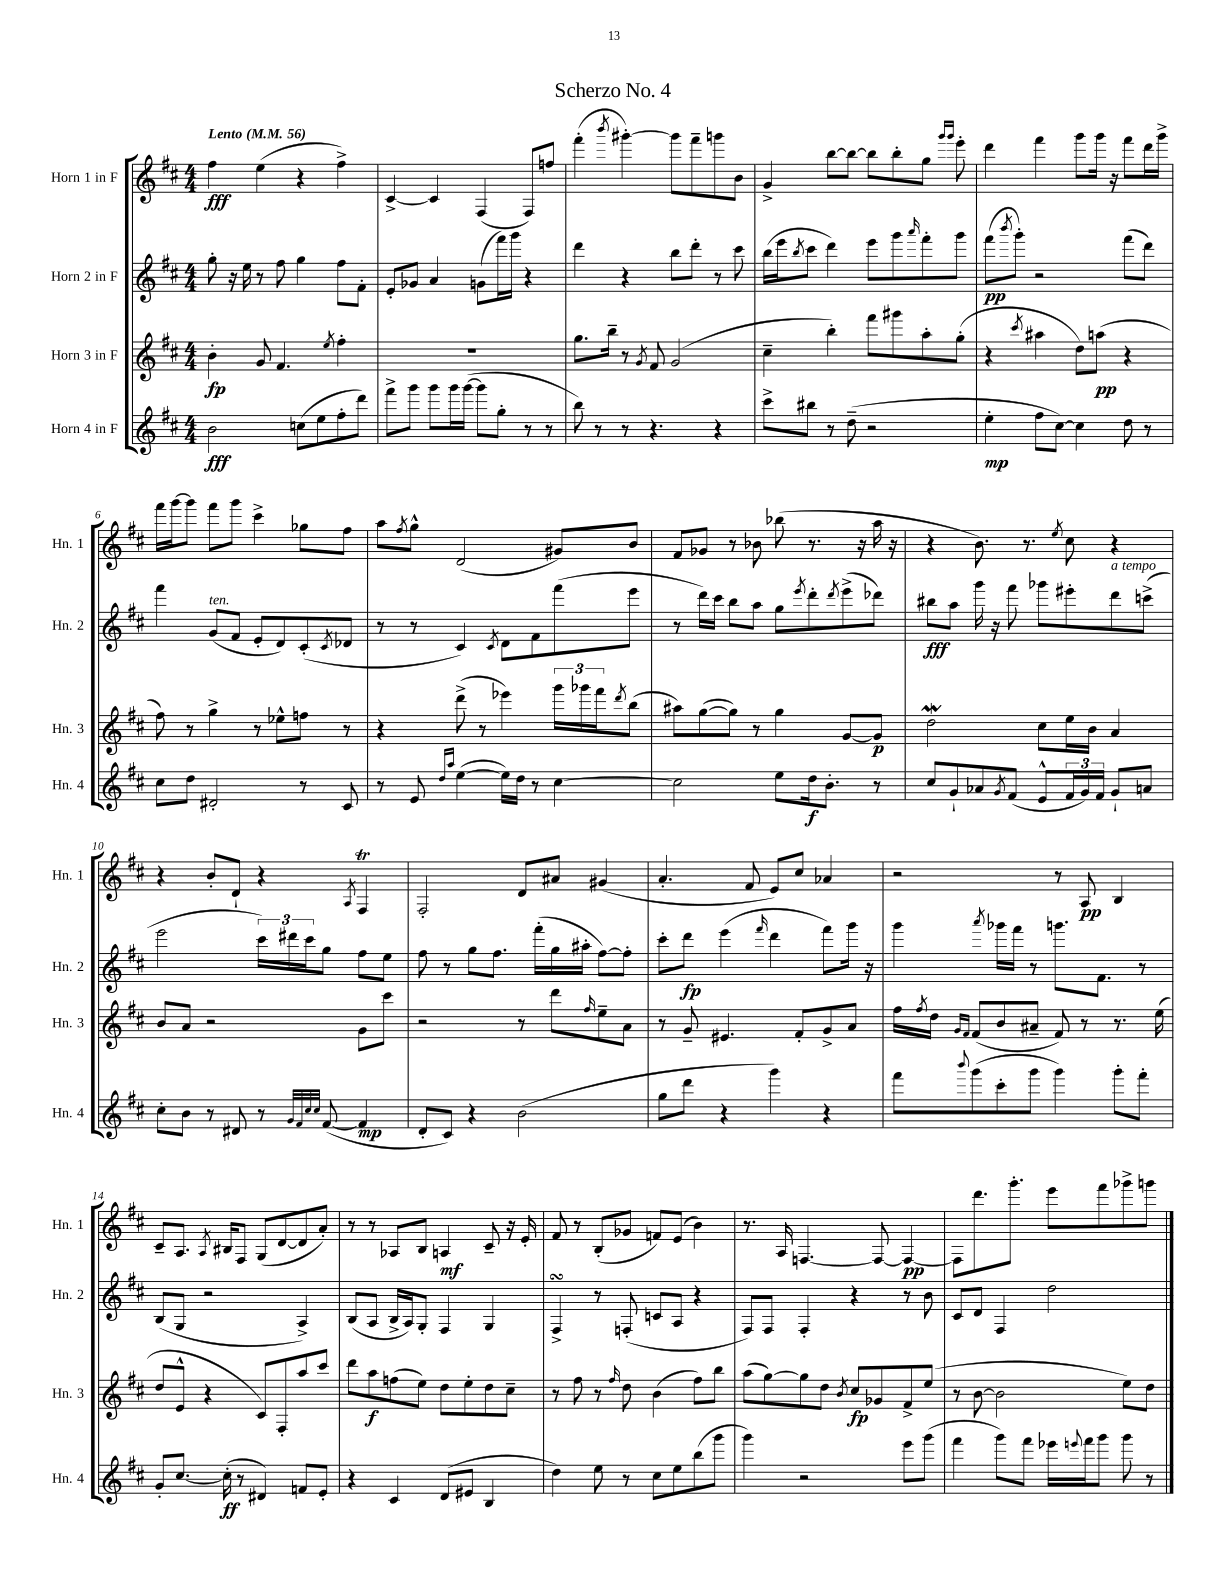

**kern	**kern	**kern	**kern
*staff4	*staff3	*staff2	*staff1
*clefG2	*clefG2	*clefG2	*clefG2
*k[f#c#]	*k[f#c#]	*k[f#c#]	*k[f#c#]
*M4/4	*M4/4	*M4/4	*M4/4
*MM56	*MM56	*MM56	*MM56
2b	4b'	8gg'	4ff#
.	.	16r	.
.	.	16ee	.
.	8g	8r	(4ee
.	4.f#	8ff#	.
(8cc	.	4gg	4r
8ee	.	.	.
.	8qee	.	.
8ff#'	4ff#'	8ff#	4ff#^)
8ddd)	.	8f#'	.
=	=	=	=
8fff#^	1r	8e'	[4c#^
8ggg	.	8g-	.
8ggg	.	4a	4c#]
16ggg	.	.	.
([16ggg	.	.	.
8ggg]	.	(8g	(4F#
8gg'	.	16fff#)	.
.	.	16ggg	.
8r	.	4r	8F#)
8r	.	.	8ff
=	=	=	=
8bb)	8.gg	4ddd	(4fff#'
8r	.	.	.
.	16bb~	.	.
.	.	.	8qbbb
8r	8r	4r	[4ggg#')
.	8qg	.	.
4.r	8f#	.	.
.	(2g	8bb	8ggg#]
.	.	8ddd'	8fff#~
4r	.	8r	8ggg
.	.	8ccc#	8b
=	=	=	=
8ccc#^	4cc#~	(16bb	4g^
.	.	16eee	.
.	.	8qbb	.
8bb#	.	8ccc#	.
8r	4bb')	4ddd)	[8bb
(8dd~	.	.	8bb_
2r	8fff#	8eee	8bb]
.	8ggg#	8ggg	8bb'
.	.	16qqaaa	.
.	8aa'	8fff#'	8gg
.	.	.	16qqggg
.	.	.	16qqggg
.	(8gg'	8ggg	8eee'
=	=	=	=
4ee'	4r	(8fff#	4ddd
.	.	8qbbb	.
.	.	8ggg')	.
.	8qccc#	.	.
8ff#	4aa#	2r	4fff#
[8cc#)	.	.	.
4cc#]	8dd)	.	8ggg
.	(8aa	.	16ggg
.	.	.	16r
8dd	4r	(8fff#	8fff#
8r	.	8ddd)	16ddd
.	.	.	16ggg^
=	=	=	=
8cc#	8ff#)	4fff#	16fff#
.	.	.	[16ggg
8dd	8r	.	8ggg]
2d#'	4gg^	(8g	8fff#
.	.	8f#	8ggg
.	8r	8e'	4ccc#^
.	8ee-^^	8d)	.
8r	8ff	(8c#'	8gg-
.	.	8qc#	.
8c#	8r	8d-	8ff#
=	=	=	=
8r	4r	8r	8aa
.	.	.	8qff#
8e	.	8r	8gg^^
16qqdd	.	.	.
16qqaa	.	.	.
([4ee	(8ddd^	4c#)	(2d
.	8r	.	.
.	.	8qc#	.
16ee])	4eee-)	8d	.
16dd	.	.	.
8r	.	8f#	.
[4cc#	24ggg	(8fff#	8g#)
.	24ggg-	.	.
.	24fff#	.	.
.	8qddd	.	.
.	(8bb	8eee	8b
=	=	=	=
2cc#]	8aa#)	8r	8f#
.	([8gg	16ddd)	8g-
.	.	16ccc#	.
.	8gg])	8bb	8r
.	8r	8aa	8b-
8ee	4gg	8gg	(8bb-
.	.	8qeee	.
16dd	.	8ddd'	8.r
8.b'	.	.	.
.	.	8qddd	.
.	[8g	(8eee^	.
.	.	.	16r
8r	8g]	8ddd-)	16aa
.	.	.	16r
=	=	=	=
8cc#	2dd	8bb#	4r
8g`	.	8aa	.
8a-	.	16ggg	8.b)
.	.	16r	.
8qg	.	.	.
(8f#	.	8fff#	.
.	.	.	8.r
8e^^	8cc#	8ggg-	.
.	.	.	8qee
24f#	16ee	8eee#'	8cc#
24g)	.	.	.
.	16b	.	.
24f#	.	.	.
8g`	4a	8ddd	4r
8a	.	(8ccc^	.
=	=	=	=
8cc#'	8b	2eee	4r
8b	8a	.	.
8r	2r	.	8b'
8d#	.	.	8d`
8r	.	24ccc#)	4r
.	.	24ddd#	.
.	.	24ccc#	.
32qqg	.	.	.
32qqf#	.	.	.
32qqcc#	.	.	.
32qqcc#	.	.	.
([8f#	.	8gg	.
.	.	.	8qA
4f#]	8g	8ff#	4F#
.	8ccc#	8ee	.
=	=	=	=
8d'	2r	8ff#	2F#'
8c#)	.	8r	.
4r	.	8gg	.
.	.	8.ff#	.
(2b	8r	.	8d
.	.	(16fff#'	.
.	8ddd	16gg	8a#
.	.	16aa#'	.
.	16qqff#	.	.
.	8ee~	[8ff#)	(4g#
.	8a	8ff#']	.
=	=	=	=
8gg	8r	8ccc#'	4.a'
8ddd	8g~	8ddd	.
4r	4.e#	(4eee	.
.	.	.	8f#
.	.	16qqfff#	.
4ggg)	.	4ddd	8e)
.	8f#'	.	8cc#
4r	8g^	8fff#)	4a-
.	8a	16ggg	.
.	.	16r	.
=	=	=	=
8fff#	16ff#	4ggg	2r
.	8qff#	.	.
.	16dd	.	.
.	16qqg	.	.
8qqbbb	16qqf#	.	.
(8ggg	(8f#	.	.
.	.	8qaaa	.
8ccc#'	8b	16ggg-	.
.	.	16fff#	.
8ggg	8a#~	8r	.
4ggg)	8f#)	8.ggg	8r
.	8r	.	8A
.	.	8.f#	.
8ggg'	8.r	.	4B
8fff#'	.	8r	.
.	(16ee	.	.
=	=	=	=
8g'	8dd	(8B	8c#~
[8.cc#	8e^^	8G	8.A
.	4r	2r	.
.	.	.	8qA
(16cc#']	.	.	16B#
8r	.	.	8F#
4d#)	8c#)	.	(8G
.	8F#'	.	[8d
8f	8aa	4A^)	8d]
8e'	8ccc#	.	8a')
=	=	=	=
4r	8ddd	(8B	8r
.	8aa	8A	8r
4c#	(8ff	16B^	8A-
.	.	16A)	.
.	8ee)	8G'	8B
(8d	8dd	4F#	4A
8e#	8ee'	.	.
4B	8dd	4G	8c#~
.	8cc#~	.	16r
.	.	.	16e'
=	=	=	=
4dd)	8r	4F#^	8f#
.	8ff#	.	8r
8ee	8r	8r	(8B'
.	16qqff#	.	.
8r	8dd	(8F'	8g-
8cc#	(4b	8c	8f)
8ee	.	8A	(8e
(8bb	8ff#)	4r	4b)
8ggg	8bb	.	.
=	=	=	=
4ggg)	(8aa	8F#)	8.r
.	[8gg)	8F#	.
.	.	.	16A
2r	8gg]	4F#'	[4.F
.	8dd	.	.
.	8qb	.	.
.	8cc#	4r	.
.	8g-	.	8F_
8eee	8f#^	8r	4F_
(8ggg	(8ee	8b	.
=	=	=	=
4fff#	8r	8c#	8F]
.	[8b	8d	8.ddd
8ggg)	2b]	4F#	.
.	.	.	8.ggg'
8fff#	.	.	.
16eee-	.	2dd	8eee
8qqeee	.	.	.
16fff#	.	.	.
8ggg	.	.	8fff#
8ggg	8ee)	.	8ggg-^
8r	8dd	.	8ggg
==	==	==	==
*-	*-	*-	*-
